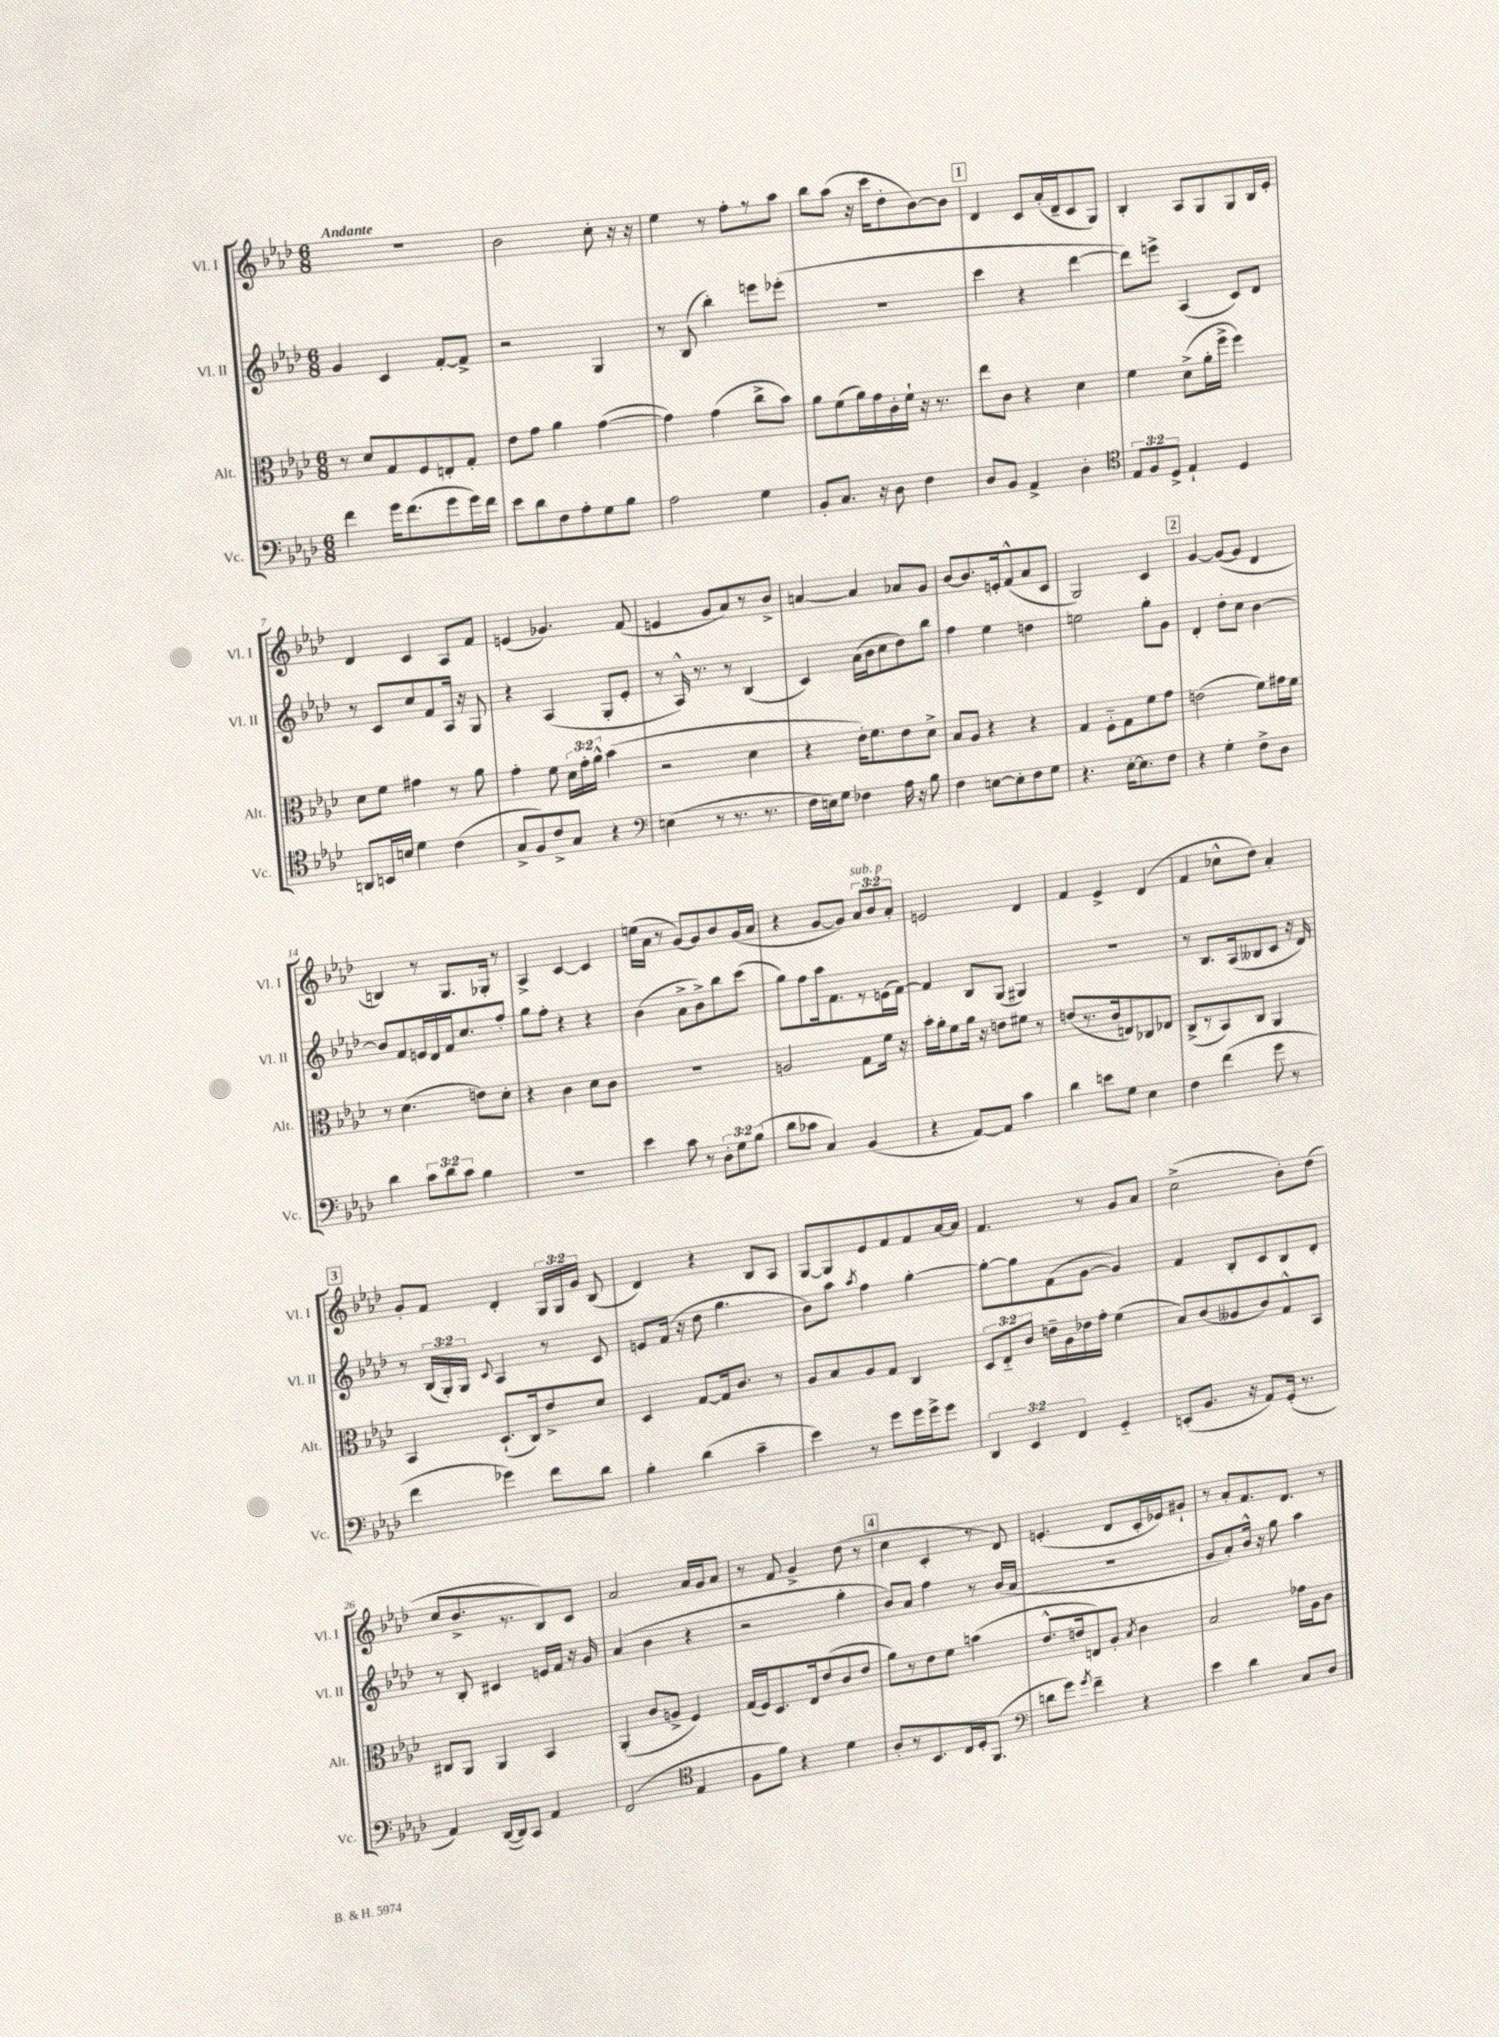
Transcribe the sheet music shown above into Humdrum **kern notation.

**kern	**kern	**kern	**kern
*staff4	*staff3	*staff2	*staff1
*clefF4	*clefC3	*clefG2	*clefG2
*k[b-e-a-d-]	*k[b-e-a-d-]	*k[b-e-a-d-]	*k[b-e-a-d-]
*M6/8	*M6/8	*M6/8	*M6/8
4f	8r	4g	2.r
.	8d-	.	.
16g	8G	4c	.
(8.f	.	.	.
.	8F	.	.
8g	8E'	[8f'	.
16g)	8G'	8f^]	.
16f	.	.	.
=	=	=	=
8e-	8e-	2r	2b-
8d-	8g	.	.
8F	4a-	.	.
8A-'	.	.	.
8G	([4g	4G	8cc'
8B-	.	.	16r
.	.	.	16r
=	=	=	=
2A-	4g])	8r	4ee-
.	.	(8B-	.
.	(4g	4bb-')	8r
.	.	.	8ff'
4G	8cc^	8eee	8r
.	8b-)	(8eee-'	8aa-
=	=	=	=
8BB-'	8a-	2.r	8bb-
8.C	(8f	.	(8aa-
.	16a-)	.	16r
16r	16g	.	16ccc
8D-	16c'	.	8dd-'
.	16f`	.	.
4F	16r	.	[8b-)
.	8.r	.	.
.	.	.	8b-]
=	=	=	=
8D-	8ee-	4ccc	4d-
8BB-	8c	.	.
4AA-^	4r	4r	8c
.	.	.	(16a-'
.	.	.	16d-~
4D-'	4d-	[4ddd-	8c
.	.	.	8G)
=	=	=	=
*clefC4	*	*	*
12E-	4f	8ddd-])	4B-'
12F	.	.	.
.	.	8eee^	.
12D-^	.	.	.
4E-`	(8d-^	(4A-	8A-
.	16a-'	.	8G
.	16ff^	.	.
4D-	4ff)	8c)	8G
.	.	8d-	16B-
.	.	.	16e-'
=	=	=	=
8AA	8d-	8r	4d-
16BB	8f	8c	.
16B	.	.	.
4d-	4g#	8cc	4c
.	.	8f	.
(4c	8r	16A-	8A-
.	.	16r	.
.	8a-	8G	8f
=	=	=	=
8G^	4g'	4r	(4e
8F)	.	.	.
8c^	8f	(4A-	4.g-)
8G	24d-	.	.
.	24g'	.	.
.	24a-^^	.	.
4r	(4b-	8G'	.
.	.	8e-'	(8f
=	=	=	=
*clefF4	*	*	*
(4E	2r	8r	4e
.	.	16A-^^)	.
.	.	8.r	.
8r	.	.	8g
8.r	.	8r	8a-)
.	4d-	(4B-	8r
8.r	.	.	.
.	.	.	8b-^
=	=	=	=
16F	4r	4c)	[4a
16E)	.	.	.
8G	.	.	.
4F-	16e-')	(16a-	4a]
.	8.f	16b-	.
.	.	8cc	.
16A-	8e-	8dd-)	8a-
16r	.	.	.
8B-	8d-^	8bb-	8g
=	=	=	=
4F	8B-	4ff	[8b-
.	8A-	.	8.b-]
[8E	4r	4ee-	.
.	.	.	16e'
8E']	.	.	(8f^^
8F	4r	4dd	8a-
8G	.	.	8c
=	=	=	=
4.r	4G	2ee	2G)
.	8F'~	.	.
[16E-'	8G	.	.
8.E-]	.	.	.
.	8f	8gg'	4c
8F	8g	8g	.
=	=	=	=
4r	(2e	4d-'	[4g
4G'	.	8dd-'	(8g_
.	.	8cc	8g]
8F^	8f)	[4b-	4d-
8D-	16g#	.	.
.	16f	.	.
=	=	=	=
4d-	8r	8b-]	4B)
.	(4.d-	8f	.
12c	.	16e	8r
.	.	16d-	.
12d-	.	.	.
.	.	16f	8.G
12c	.	.	.
.	.	8.cc	.
4B-	8e)	.	.
.	.	.	16G-'
.	8d-'	8ff'	8r
=	=	=	=
2.r	4r	8gg	4A-^
.	.	8ff'	.
.	4c	4r	[4c
.	8d-	4r	4c]
.	8c	.	.
=	=	=	=
4e-	2.r	(4b-	(16ee
.	.	.	16a-
.	.	.	8r
8c	.	8a-^	[8g)
8r	.	8b-^)	8g]
12D-'	.	8bb-	8b-
12G	.	.	.
.	.	(8ccc	(16g
(12B-	.	.	.
.	.	.	16a-
=	=	=	=
8d-	2A	8gg)	4r
8c-	.	8ff	.
4C)	.	16aa-	[8g
.	.	8.f	.
.	.	.	8g])
(4BB-	8G	8r	12a-
.	.	.	12b-
.	16f	(16e	.
.	.	.	12a-'
.	16r	[16f)	.
=	=	=	=
4r	16b-'	4f]	2e
.	16a-'	.	.
.	8f	.	.
[8AA-)	16a-	8B-	.
.	16r	.	.
8AA-]	8e	(8G	.
4c	8f#	4G#)	4d-
.	8r	.	.
=	=	=	=
4d-	(8e	2.r	4f
.	8.r	.	.
8e	.	.	4e-^
.	16c	.	.
8G	8E)	.	.
4E-	8C-	.	(4d-
.	8E-	.	.
=	=	=	=
4F	(8C^	8r	4f
.	8r	8.B-	.
(4f	8BB-)	.	8cc-^^
.	.	(16A-	.
.	8C	8B--	8dd-)
8g	4AA-	8c	4a-'
8r	.	16r	.
.	.	16d-)	.
=	=	=	=
4f	4BB-	8r	8g'
.	.	(24B-	8f
.	.	24G')	.
.	.	24G	.
.	.	8qqc	.
4g-)	(8.D-`	4A-	4d-'
.	16C)	.	.
8f	8e-^	8r	24G
.	.	.	24G
.	.	.	24g
8d-	8d-	8c	(8B-
=	=	=	=
4B-'	4D-	8e	4d-)
.	.	(16f	.
.	.	16r	.
(4d-	[8G	8dd-	4r
.	16G]	4.gg	.
.	8.c	.	.
4c~	.	.	8B-
.	8r	.	8A-
=	=	=	=
4e-)	8A-	8b-)	[8G
.	8B-	8aa-	8G]
.	.	8qaa-	.
8r	8A-	4ff	8e-
8g	8G	.	8f
16g	4C	[4gg'	8f
16g^	.	.	.
8g	.	.	[16a-
.	.	.	16a-]
=	=	=	=
6DD-	12D-	8gg'_	4.f
.	12E-'~	.	.
.	.	8gg]	.
6EE-	12c	.	.
.	16e~	(8f	.
.	16A-	.	.
6FF	.	.	.
.	16e-	[8g	8r
.	16g'	.	.
4GG'~	(4f	4g])	8g
.	.	.	8a-
=	=	=	=
(8EE'	8B-)	4f	(2cc^
8.BB-	(8c	.	.
.	8A--	8B-'	.
16r	.	.	.
8AA-)	8c)	8c	.
(16GG'	8G^^	8B-	8b-')
8.r	.	.	.
.	8BB-	8d-'	(8dd-
=	=	=	=
4AA-)	8C#	8r	8cc
.	8AA-	8B-'	8.b-^
([16DD-	4AA-	4c#	.
16DD-])	.	.	8.r
8CC	.	.	.
4AA-	4BB-	16e	8B-)
.	.	16f	.
.	.	16r	8c
.	.	16g	.
=	=	=	=
(2FF	(4AA-'	(4a-	2a-
.	8c	4b-	.
.	8A^	.	.
*clefC4	*	*	*
4E-	4F)	4r	16a-
.	.	.	16g
.	.	.	8a-
=	=	=	=
8F	(16G	2r	8r
.	16F)	.	.
8f)	8.D-	.	8f
4r	.	.	4g^
.	16E-	.	.
.	(8e-	.	.
4d-	8c	4gg'	(8dd-
.	8e-	.	8r
=	=	=	=
8A-'	8a-)	8b-)	4cc
8r	8r	8a-	.
8.BB-	8e-	4ff	4c'
.	8f	.	.
16C	.	.	.
16D-'	(4b	8r	8r
(8.FF	.	.	.
.	.	(16b-	8d-)
.	.	16a-	.
=	=	=	=
*clefF4	*	*	*
8d	8.e-^^	2.r	(4.e'
8g)	.	.	.
.	16e	.	.
8qg	.	.	.
4f~	8E)	.	.
.	8A-'	.	8d-
.	8qB-	.	.
4r	4c	.	16c'
.	.	.	16e-)
.	.	.	8g#`
=	=	=	=
4e-	2B-	8g	8r
.	.	8a-')	8a-'
4d-	.	16b-^^	8.f
.	.	16r	.
.	.	8gg	.
.	.	.	8.d-
8C	16g-	4aa-	.
.	16A-	.	.
8D-	8c	.	8r
==	==	==	==
*-	*-	*-	*-
